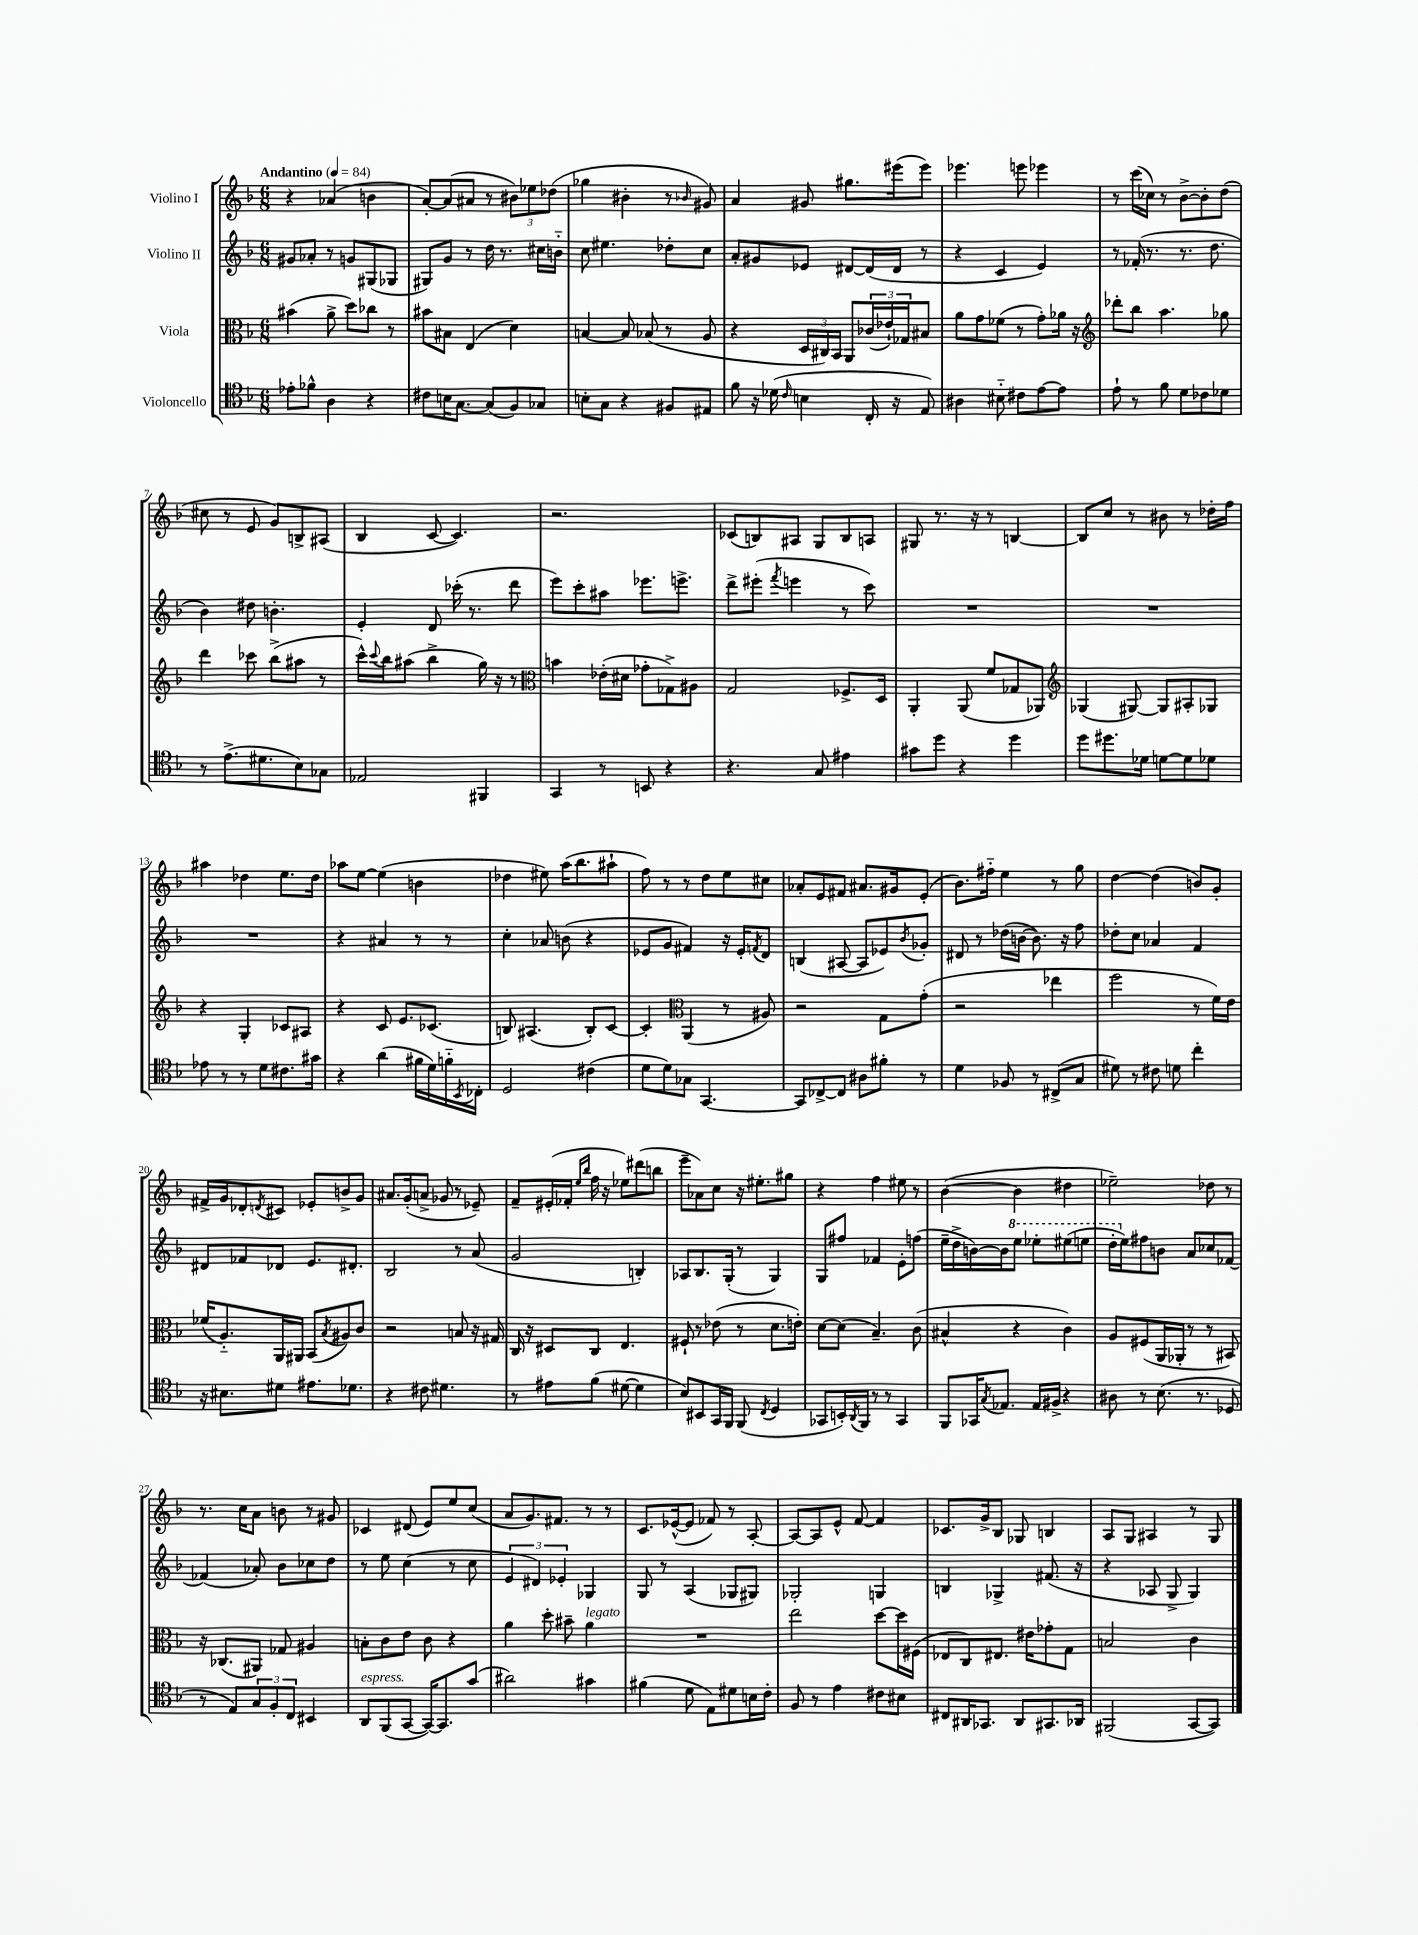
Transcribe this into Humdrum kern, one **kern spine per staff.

**kern	**kern	**kern	**kern
*part4	*part3	*part2	*part1
*staff4	*staff3	*staff2	*staff1
*I"Violoncello	*I"Viola	*I"Violino II	*I"Violino I
*clefC4	*clefC3	*clefG2	*clefG2
*k[b-]	*k[b-]	*k[b-]	*k[b-]
*M6/8	*M6/8	*M6/8	*M6/8
*MM84	*MM84	*MM84	*MM84
=1	=1	=1	=1
!	!	!	!LO:TX:a:B:t=Andantino
8e-X'\L	(4b#X\	8g#X/L	4r
8f-X^^\J	.	8a-X'/J	.
4A\	8a^\	8r	(4a-X/
.	8dd\L)	8gn/L	.
4r	8cc-X\J	(8G#X/	4bn\
.	8r	8G-X/J	.
=2	=2	=2	=2
8c#X\L	8b#X\L	8G#X/L)	[8a'/L)
16Bn\K	8B#X\J	8g/J	(8a/]
[8.G\J	.	.	.
.	(4E/	8r	8a#X/J
(8G/L]	.	16dd\	8r
.	.	8.r	.
8F/)	4d\)	.	12b#X\L)
.	.	.	12ee-X\
8G-X/J	.	16cc#X\LL	.
.	.	.	(12dd-X\J
.	.	16bn\JJ	.
=3	=3	=3	=3
8Bn'\L	[4Bn/	8cc\	4gg-X\
8G\J	.	4.ee#X\	.
4r	8B/]	.	4b#X'\
.	(8B-X/	.	.
8F#X/L	8r	8dd-X'\L	8r
.	.	.	16qqb-X/
8E#X/J	8A/	8cc\J	8g#X/)
=4	=4	=4	=4
8f\	4r	8a'/L	4a/
16r	.	8g#X/	.
(16d-X\	.	.	.
16qqc/	.	.	.
4Bn\	24D/LL	8e-X/J	8g#X/
.	24C#X/)	.	.
.	24BB-/JJ	.	.
.	8AA/L	[8d#X/L	8.gg#X\L
16C'/	(24c-X/L	(16d#/L]	.
.	24e-X`/)	.	.
16r	.	16d#/JJ	(16eee#X\k
.	24G-X/J	.	.
8E/)	8B#X/J	8r	8eee#\J)
=5	=5	=5	=5
4A#X\	8a\L	4r	4.eee-X\
.	8g\	.	.
8B#X\	(8f-X\J	4c/	.
8c#X\L	8r	.	8eeen\
[8e\	8g'\L)	4e/)	4eee-X\
8e\J]	16a-X\Jk	.	.
.	16r	.	.
=6	=6	=6	=6
*	*clefG2	*	*
8e`\	8ddd-X'\L	8r	8r
8r	8bb-\J	(16f-X'/	(16ccc\LL
.	.	8.r	16cc-X\JJ)
8f\	4.aa\	.	8r
8d\L	.	8.r	[8b-^\L
8c-X\	.	.	8b-'\]
.	.	8.dd\	.
8d-X\J	8gg-X\	.	(8dd\J
!!LO:LB:g=z
=7	=7	=7	=7
8r	4ddd\	4b-\)	8cc#X\
(8.e^\L	.	.	8r
.	8ccc-X\	8dd#X\	8e/
8.d#X\	.	.	.
.	(8bb-^\L	4.bn'\	8g/L)
8B-\)	8aa#X\J	.	8Bn^/
8G-X\J	8r	.	(8A#X/J
=8	=8	=8	=8
2E-X/	16ccc^^\LL)	4e'/	4B-/
.	8qqccc/	.	.
.	16bb-\J	.	.
.	(8aa#X\J	.	.
.	4bb-^\	8d/	[8c/
.	.	(16ccc-X'\	4.c/])
.	.	8.r	.
4FF#X/	16gg\)	.	.
.	16r	.	.
.	8r	8ddd\	.
=9	=9	=9	=9
*	*clefC3	*	*
4GG/	4bn\	8eee\L)	2.r
.	.	8ccc'\	.
8r	(16e-X'\LL	8aa#X\J	.
.	16d#X\JJ	.	.
8BBn/	8g-X'\L	8.eee-X\L	.
4r	8G-X^\)	.	.
.	.	8.eeen^\J	.
.	8A#X\J	.	.
=10	=10	=10	=10
4.r	2G/	8ddd^\L	(8c-X/L
.	.	(8eee#X'\J	8Bn/)
.	.	8qfff/	.
.	.	4eeen\	8A#X/J
8G/	.	.	8G/L
4e#X\	8.F-X^/L	8r	8B/
.	.	8ccc\)	8An/J
.	16D/Jk	.	.
=11	=11	=11	=11
8g#X\L	4AA'/	2.r	8G#X/
8dd\J	.	.	8.r
4r	(8AA/	.	.
.	.	.	16r
.	8f/L	.	8r
4dd\	8G-X/	.	[4Bn/
.	8AA-X/J)	.	.
=12	=12	=12	=12
*	*clefG2	*	*
8dd\L	(4G-X/	2.r	8B/L]
8.dd#X\	.	.	8cc/J
.	[8G#X/)	.	8r
16d-X\Jk	.	.	.
[8dn\L	8G#/L]	.	8b#X\
8d\]	8A#X'/	.	8r
8d-X\J	8G-X/J	.	16dd-X'\LL
.	.	.	16ff\JJ
!!LO:LB:g=z
=13	=13	=13	=13
8e-X\	4r	2.r	4aa#X\
8r	.	.	.
8r	4G'/	.	4dd-X\
8d\L	.	.	.
8.c#X\	8c-X/L	.	8.ee\L
.	8A#X/J	.	.
16g#X\Jk	.	.	16dd-\Jk
=14	=14	=14	=14
4r	4r	4r	8aa-X\L
.	.	.	[8ee\J
(4a\	8c/	4a#X/	(4ee\]
.	8.e/L	.	.
16f#X\LL	.	8r	4bn\
16d\)	(8.c-X/J	.	.
16fn\	.	8r	.
8qBB-/	.	.	.
16C-X'\JJ	.	.	.
=15	=15	=15	=15
2D/	8Bn/)	4cc'\	4dd-X\
.	(4.A#X/	.	.
.	.	8a-X/	8ee#X\)
.	.	(8bn\	(16aa\KL
.	.	.	8.bb-\
(4c#X\	8B'/L)	4r	.
.	[8c/J	.	8aa#X`\J
=16	=16	=16	=16
8d\L	4c'/]	8e-X/L	8ff\)
8d\)	.	8g/J	8r
*	*clefC3	*	*
8G-X\J	(4AA/	4f#X/)	8r
[4.GG/	.	.	8dd\L
.	8r	16r	8ee\
.	.	16e-'/KL	.
.	.	8qfn/	.
.	8A#X/)	8d/J	8cc#X\J
=17	=17	=17	=17
8GG/L]	2r	(4Bn/	8a-X'/L
[8C-X^/	.	.	8e/
8C-/J]	.	[8A#X/	8f#X/J
8A#X\L	.	8A#/L]	8.a#X/L
8f#X'\J	8G\L	8e-X/)	.
.	.	.	16g#X/k
.	.	8qb-/	.
8r	(8g'\J	8g-X'/J	(8e'/J
=18	=18	=18	=18
4d\	2r	8d#X/	8.b-\L)
.	.	8r	.
.	.	.	16ff#X\Jk
8F-X/	.	(16dd-X\LL	4ee\
.	.	[16bn\JJ	.
8r	.	8.b\])	.
(8C#X^/L	4ee-X\	.	8r
.	.	16r	.
8G/J	.	8ff\	8gg\
=19	=19	=19	=19
8d#X\)	2ff\	8dd-X'\L	[4dd\
8r	.	8cc\J	.
8c#X\	.	4a-X/	(4dd\]
8dn\	.	.	.
4cc'\	8r	4f/	8bn/L)
.	16f\LL)	.	8g'/J
.	16e\JJ	.	.
!!LO:LB:g=z
=20	=20	=20	=20
16r	(16f-X/KL	8d#X/L	16f#X^/LL
8.B#X\L	8.A/)	.	16g/J
.	.	8f-X/	8d-X'/
.	.	.	8qdn/
8d#X\J	16AA/L	8d-X/J	8c#X/J
.	16AA#X/JJ	.	.
8.e#X\L	(8BB-/L	8.e/L	8e-X'/L
.	8qB-/	.	.
.	8A#X/)	.	8bn^/
8.d-X\J	.	8.d#X'/J	.
.	8c/J	.	8g/J
=21	=21	=21	=21
4r	2r	2B-/	8.a#X/L
.	.	.	(16g'/k
8c#X\	.	.	8an^/J
4.d#X\	.	.	8g-X/
.	8Bn/	8r	8r
.	16r	(8a/	8e-X~/)
.	16G#X/	.	.
=22	=22	=22	=22
8r	16C/	2g/	8f~/L
.	16r	.	.
8e#X\L	8D#X/L	.	(16e#X'/L
.	.	.	16f-X'/JJ
.	.	.	16qqee/LL
.	.	.	16qqbb-/JJ
(8f\J	8C/J	.	16ff\
.	.	.	16r
[8d#X\	4.E/	.	8ee-X\L)
4d#\]	.	4Bn'/)	(8ddd#X\
.	.	.	8bbn\J
=23	=23	=23	=23
8B-/L)	8F#X`/	8A-X/L	8eee~\L
8BB#X/	8r	8.B-/	8a-X\)
16GG/L	(8e-X\	.	8cc\J
16FF/JJ	.	(16G'/Jk	.
(8FF/	8r	8r	16r
.	.	.	8.ee#X'\L
8qC/	.	.	.
4D/	8.d\L	4G/)	.
.	.	.	8gg#X\J
.	16en'\Jk)	.	.
=24	=24	=24	=24
8GG-X/L	[8d\L	8G/L	4r
16BBn'/L)	(8d\J]	8ff#X/J	.
8qAA/	.	.	.
16FF/JJ	.	.	.
8r	4.B-~/)	4f-X/	4ff\
8r	.	.	.
4GG-/	.	8e'\L	8ee#X\
.	(8c\	(8ffn\J	8r
=25	=25	=25	=25
8FF/L	4B#X^^/	16ee~\LL	([4b-\
.	.	16dd^\	.
16GG-X/K	.	[16bn\)	.
8qG/	.	.	.
8.E-X/J	.	16b\J]	.
*	*	*8va	*
.	4r	8eee\J	4b-\]
16E-/LL	.	8eee-X'\L	.
16F#X^/JJ	.	.	.
4r	4c\)	(8eee#X\	4dd#X\
.	.	8eeen\J	.
=26	=26	=26	=26
8A#X\	8A/L	16ddd'\LL	2ee-X~\)
*	*	*X8va	*
.	.	16ee\J)	.
8r	(8F#X/	8ff#X\	.
(8.B-\	16AA/L	8bn\J	.
.	16AA-X'/JJ	.	.
.	8r	8a/L	.
8.r	.	.	.
.	8r	8cc-X/	8dd-X\
8D-X/	8BB#X/)	[8f-X/J	8r
!!LO:LB:g=z
=27	=27	=27	=27
8r	16r	(4f-X/]	8.r
.	(8.C-X/L	.	.
8E/L)	.	.	.
.	.	.	16cc\KL
12G/	8AA#X/J)	8a-X'/)	8a\J
12F'/	.	.	.
.	8G-X/	8b-\L	8bn\
12C/J	.	.	.
4BB#X/	4A#X/	8cc-X\	8r
.	.	8dd\J	8g#X/
=28	=28	=28	=28
!LO:TX:a:i:t=espress.	!	!	!
8AA/L	8Bn'\L	8r	4c-X/
(8FF/	8c\	8ee\	.
[8GG/J	8e\J	(4cc\	(8d#X/
16GG/KL_)	8c\	.	8e/L)
8.GG/]	.	.	.
.	4r	8r	8ee/
(8g/J	.	8cc\	(8cc/J
=29	=29	=29	=29
2a#X\)	4a\	6e/	8a/L
.	.	.	8.g/)
.	.	6d#X/)	.
.	8dd'\	.	.
.	.	.	8.f#X/J
.	.	6e-X'/	.
.	8b#X~\	.	.
!	!LO:TX:a:i:t=legato	!	!
4g#X\	4a\	4G-X/	8r
.	.	.	8r
=30	=30	=30	=30
(4f#X\	2.r	8G/	8.c/L
.	.	8r	.
.	.	.	([16e-X^^/k
8d\	.	(4A/	8e-/J]
8E\L)	.	.	8f-X/)
8d#X\	.	8G-X/L	8r
16Bn\L	.	8G#X/J)	[8A'/
16c'\JJ	.	.	.
=31	=31	=31	=31
8F/	2ee\	2G-X'/	8A/L_
8r	.	.	8A/]
4e\	.	.	8e^^/J
.	.	.	[8f/
8c#X\L	[8dd\L	4Gn/	4f/]
8B#X\J	16dd\L]	.	.
.	(16F#X\JJ	.	.
=32	=32	=32	=32
8C#X/L	8E-X/L	4Bn/	8.c-X/L
16AA#X/K	8C/)	.	.
8.GG-X/J	.	.	16g^/k
.	8.E#X/J	4G-X^/	8B-/J
8AA#/L	.	.	8G-X/
.	16e#X\KL	.	.
8.GG#X/	8g-X'\	(8.f#X/	4Bn/
.	8G\J	.	.
16AA-X/Jk	.	16r	.
=33	=33	=33	=33
(2FF#X/	2Bn/	4r	8A/L
.	.	.	8G/J
.	.	8A-X/	4A#X/
.	.	8G^/	.
[8GG/L	4c\	4G/)	8r
8GG/J])	.	.	8G/
==	==	==	==
*-	*-	*-	*-
